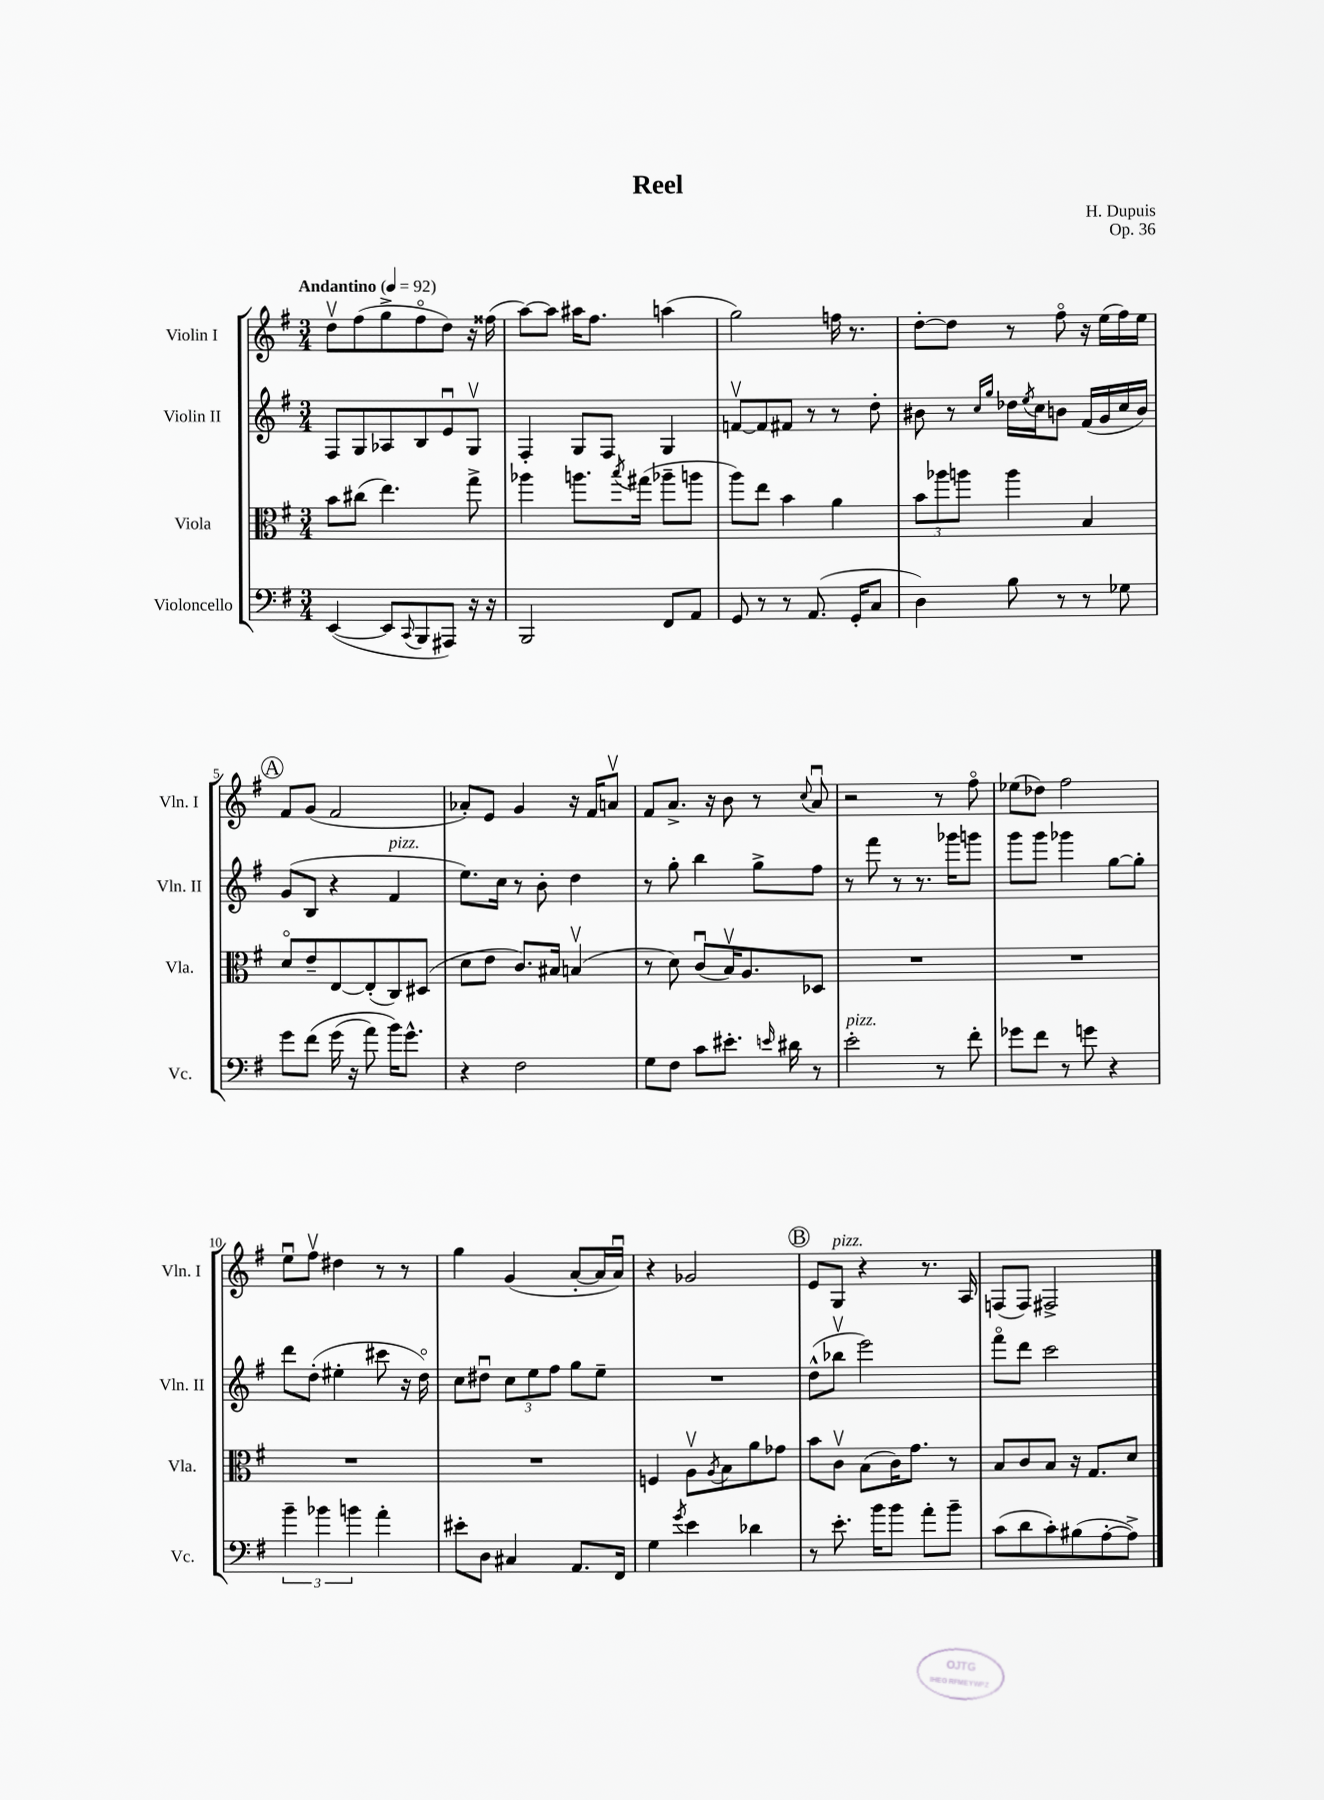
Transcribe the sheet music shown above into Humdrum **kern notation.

**kern	**kern	**kern	**kern
*part4	*part3	*part2	*part1
*staff4	*staff3	*staff2	*staff1
*I"Violoncello	*I"Viola	*I"Violin II	*I"Violin I
*I'Vc.	*I'Vla.	*I'Vln. II	*I'Vln. I
*clefF4	*clefC3	*clefG2	*clefG2
*k[f#]	*k[f#]	*k[f#]	*k[f#]
*M3/4	*M3/4	*M3/4	*M3/4
*MM92	*MM92	*MM92	*MM92
=1	=1	=1	=1
!	!	!	!LO:TX:a:B:t=Andantino
([4EE/	8b\L	8F#/L	8ddv\L
.	(8cc#X\J	8G/	(8ff#\
8EE/L]	4.ee\)	8A-X/	8gg^\
8qqCC/	.	.	.
8BBB/	.	8B/	8ff#\
8AAA#X/J)	.	8eu/	8dd\J)
16r	8gg^\	8Gv/J	16r
16r	.	.	(16ff##X\
=2	=2	=2	=2
2BBB/	4aa-X\	4F#'/	[8aa\L)
.	.	.	8aa\J]
.	8.aan\L	8G/L	16aa#X\KL
.	.	.	8.ff#\J
.	.	8F#/J	.
.	8qbb/	.	.
.	(16gg#X\Jk	.	.
8FF#/L	8aa-X~\L	4G/	(4aan\
8AA/J	8aan\J	.	.
=3	=3	=3	=3
8GG/	8aa\L)	[8fnv/L	2gg\)
8r	8ee\J	8f/]	.
8r	4b\	8f#X/J	.
(8.AA/	.	8r	.
.	4a\	8r	16ffn\
16GG'/KL	.	.	8.r
8C/J	.	8dd'\	.
=4	=4	=4	=4
4D\)	12b\L	8b#X\	[8dd'\L
.	12aa-X\	.	.
.	.	8r	8dd\J]
.	12aan\J	.	.
.	.	16qqcc/LL	.
.	.	16qqgg/JJ	.
8B\	4aa\	16dd-X\LL	8r
.	.	8qee/	.
.	.	16cc\J	.
8r	.	8bn\J	8ff#\
8r	4B/	(16f#/LL	16r
.	.	16g/	(16ee\LL
8G-X\	.	16cc/	16ff#\)
.	.	16b/JJ)	16ee\JJ
!!LO:LB:g=z
!!LO:REH:place=s1:t=A
=5	=5	=5	=5
8g\L	8d/L	(8g/L	8f#/L
(8f#\J	8e~/	8B/J	(8g/J
(16g\	[8E/	4r	2f#/
16r	.	.	.
8a\)	(8E'/]	.	.
!	!	!LO:TX:a:i:t=pizz.	!
16b\KL)	8C/)	4f#/	.
8.g^^\J	.	.	.
.	(8D#X/J	.	.
=6	=6	=6	=6
4r	8d\L	8.ee\L)	8a-X'/L)
.	8e\J	.	8e/J
.	.	16cc\Jk	.
2F#\	8.c/L)	8r	4g/
.	.	8b'\	.
.	16B#X/Jk	.	.
.	(4Bnv/	4dd\	16r
.	.	.	16f#/KL
.	.	.	8anv/J
=7	=7	=7	=7
8G\L	8r	8r	8f#/L
8F#\J	8d\)	8gg'\	8.a^/J
8c\L	(8cu/L	4bb\	.
.	.	.	16r
8.e#X'\J	16Bv/K)	.	8b\
.	8.A/	.	.
.	.	8gg^\L	8r
16qqen/	.	.	.
16d#X\	.	.	.
.	.	.	8qqcc/
8r	8D-X/J	8ff#\J	8au/
=8	=8	=8	=8
!LO:TX:a:i:t=pizz.	!	!	!
2e'\	2.r	8r	2r
.	.	8fff#\	.
.	.	8r	.
.	.	8.r	.
8r	.	.	8r
.	.	16ggg-X\KL	.
8f#'\	.	8gggn\J	8ff#\
=9	=9	=9	=9
8g-X\L	2.r	8ggg\L	(8ee-X\L
8f#\J	.	8ggg\J	8dd-X\J)
8r	.	4ggg-X\	2ff#\
8gn\	.	.	.
4r	.	[8gg\L	.
.	.	8gg'\J]	.
!!LO:LB:g=z
=10	=10	=10	=10
6b~\	2.r	8ddd\L	8eeu\L
.	.	(8dd'\J	8ff#v\J
6b-X\	.	.	.
.	.	4ee#X'\	4dd#X\
6bn\	.	.	.
4a'\	.	8ccc#X\	8r
.	.	16r	8r
.	.	16dd\)	.
=11	=11	=11	=11
8e#X'\L	2.r	8cc\L	4gg\
8D\J	.	8dd#Xu\J	.
4C#X/	.	12cc\L	(4g/
.	.	12ee\	.
.	.	12ff#\J	.
8.AA/L	.	8gg\L	[8a'/L
.	.	8ee~\J	16a/L]
16FF#/Jk	.	.	16au/JJ)
=12	=12	=12	=12
4G\	4Fn/	2.r	4r
8qg/	.	.	.
4e\	8Av\L	.	2g-X/
.	8qA/	.	.
.	8B\	.	.
4d-X\	8a\	.	.
.	8g-X\J	.	.
!!LO:REH:place=s1:t=B
=13	=13	=13	=13
8r	8b\L	(8dd^^\L	8e/L
!	!	!	!LO:TX:a:i:t=pizz.
8.e'\	8cv\J	8bb-Xv\J	8G/J
.	(8B\L	2eee\)	4r
16b\KL	.	.	.
8b\J	16c\K)	.	.
.	8.g\J	.	.
8a'\L	.	.	8.r
8b~\J	8r	.	.
.	.	.	16A/
=14	=14	=14	=14
(8c\L	8B/L	8fff#\L	(8Fn/L
8d\	8c/	8ddd\J	8F/J)
8c'\)	8B/J	2ccc\	2F#X^/
(8B#X\	16r	.	.
.	8.G/L	.	.
[8A'\	.	.	.
8A^\J])	8d/J	.	.
==	==	==	==
*-	*-	*-	*-
